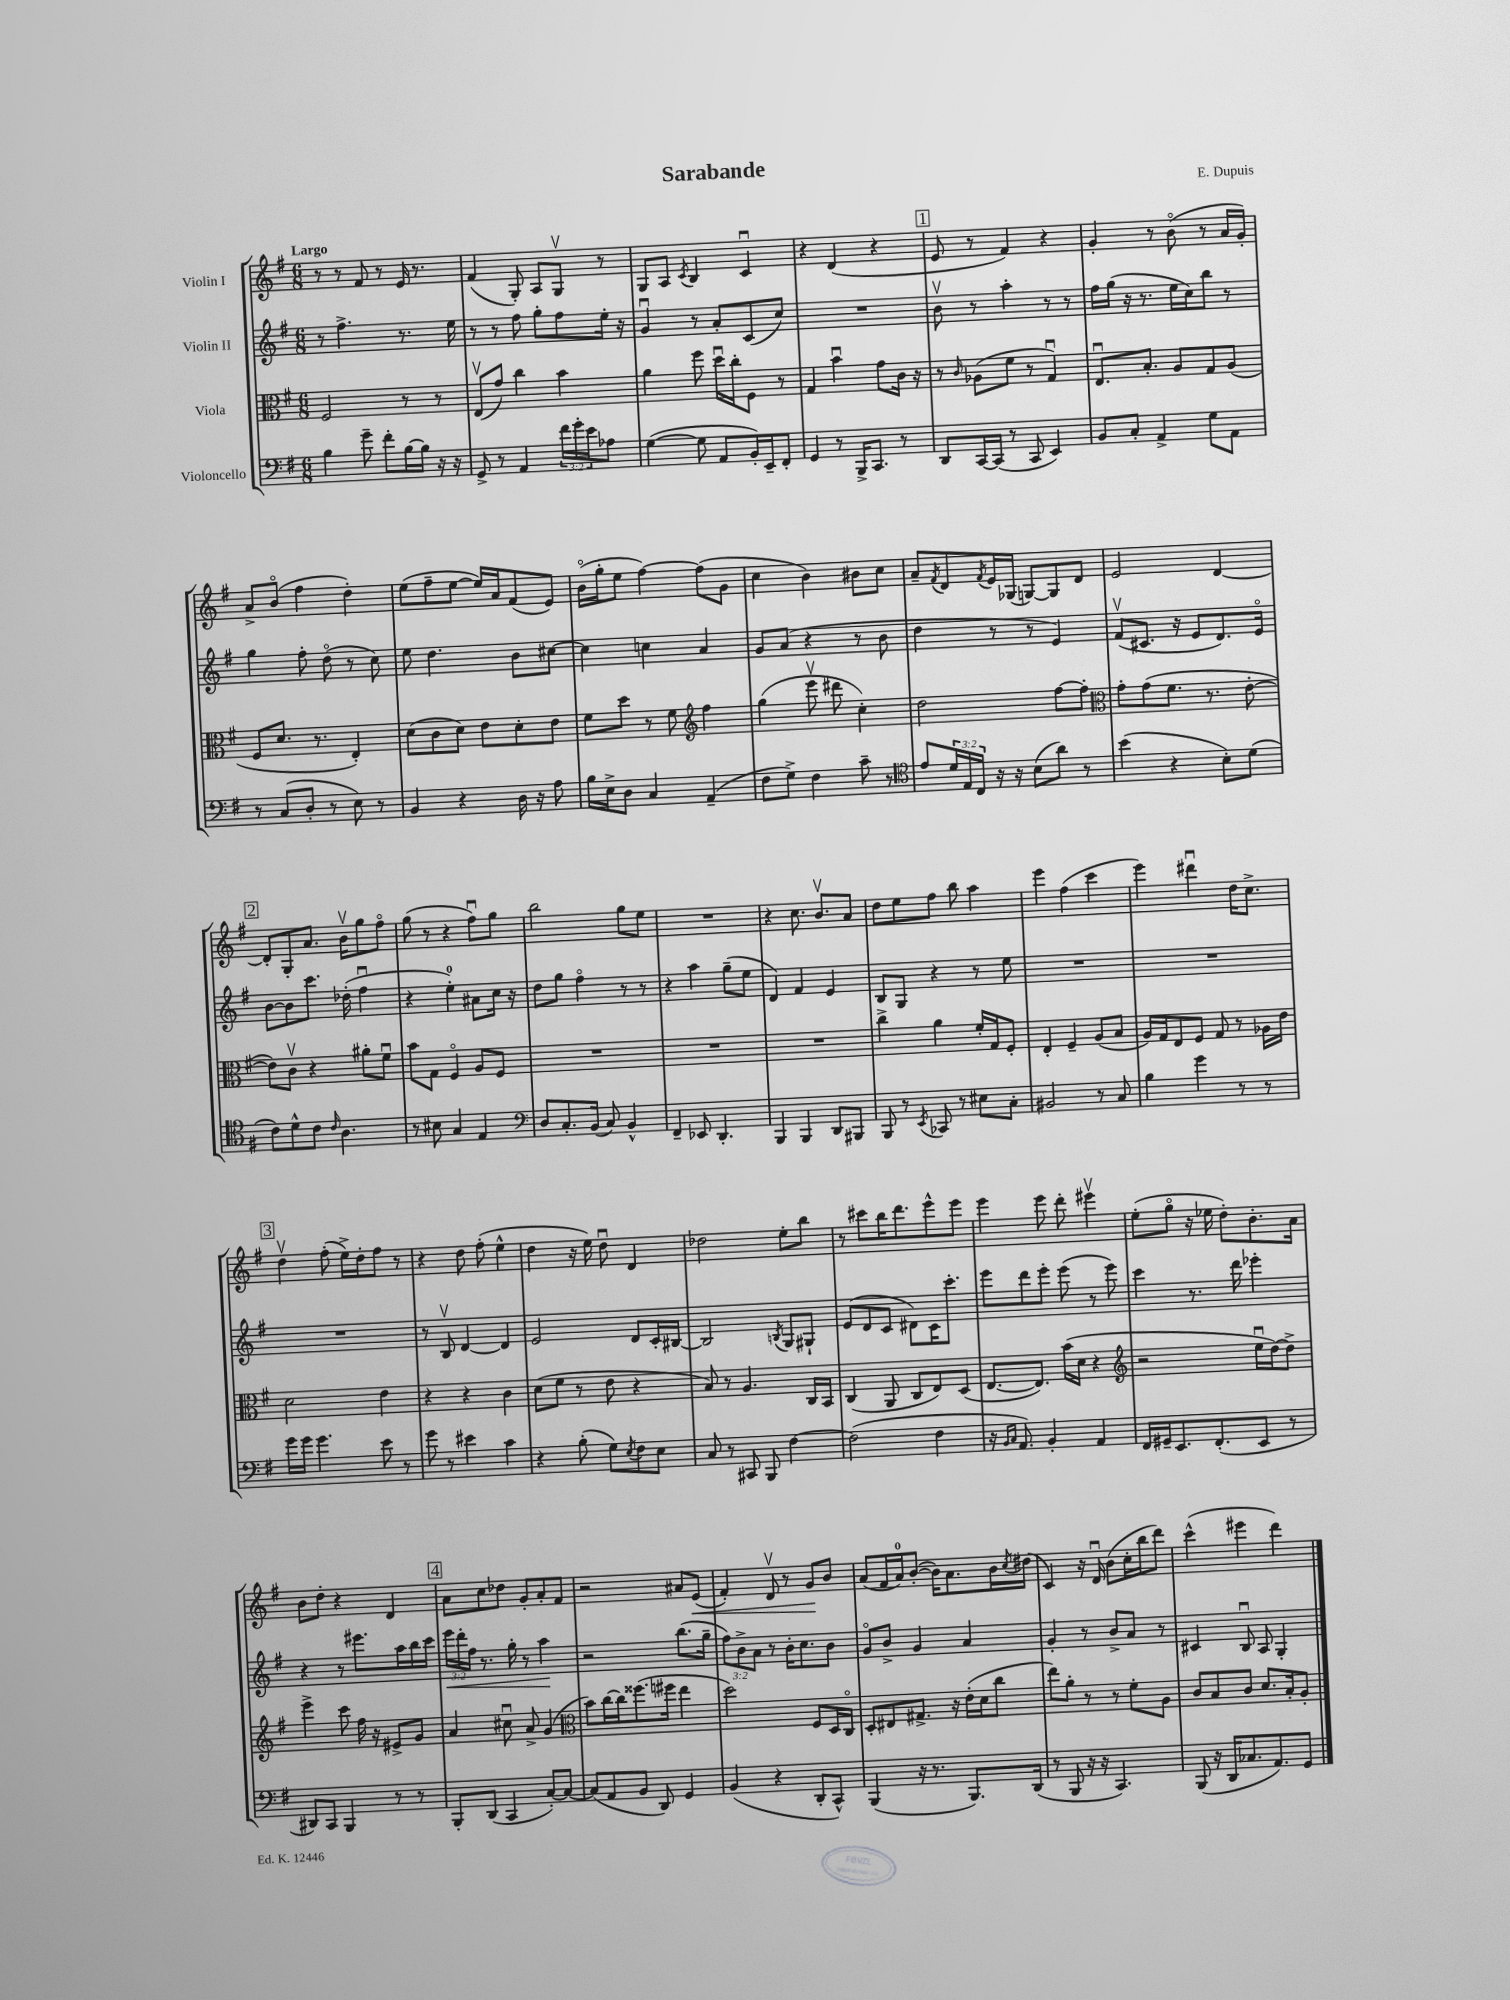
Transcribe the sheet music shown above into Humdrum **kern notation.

**kern	**kern	**kern	**kern
*staff4	*staff3	*staff2	*staff1
*clefF4	*clefC3	*clefG2	*clefG2
*k[f#]	*k[f#]	*k[f#]	*k[f#]
*M6/8	*M6/8	*M6/8	*M6/8
4B	2F#	8r	8r
.	.	4.ff#^	8r
8g~	.	.	8f#
8f#'	.	.	8r
[16B	8r	8.r	16e
16B]	.	.	8.r
16r	8r	.	.
16r	.	16ee	.
=	=	=	=
8GG^	(8Ev	8r	(4f#
8r	8g)	8r	.
4AA	4cc	8ff#	8G')
.	.	8gg'	8A
24f#	4b	8ff#	8Gv
24g'	.	.	.
24e	.	.	.
8A-	.	16ee'	8r
.	.	16r	.
=	=	=	=
([4G	4a	4gu	8G
.	.	.	8A
.	.	.	8qc
8G]	8ff#	8r	4B
8AA	16ddu	8a'	.
.	16cc'	.	.
16BB')	8F#	(8c	4cu
16EE~	.	.	.
8FF#'	8r	8cc)	.
=	=	=	=
4GG	4G	2.r	4r
8r	4bu	.	(4d
16BBB^	.	.	.
8.CC	.	.	.
.	8g	.	4r
8r	16c	.	.
.	16r	.	.
=	=	=	=
8DD	8r	8bv	8e
.	16qqc	.	.
[16CC	(8A-	8r	8r
(16CC]	.	.	.
8r	8f#	4aa'	4f#)
8CC	8r	.	.
4EE)	4Gu)	8r	4r
.	.	8r	.
=	=	=	=
8BB	8.Eu	16ff#	4g'
.	.	(16gg	.
8C'	.	16r	.
.	8.B'	8.r	.
4AA^	.	.	8r
.	8A	16ee	(8bo
.	.	16cc)	.
8G	8G	8bb	8r
8AA	(8A	8r	16a
.	.	.	16g')
=	=	=	=
8r	8F#	4gg	8a^
(8C	8.d	.	(8bo
8D'	.	8ff#'	4ff#
.	8.r	.	.
8r	.	(8ddo	.
8E)	4E')	8r	4dd')
8r	.	8cc)	.
=	=	=	=
4BB	(8d	8ee	(8ee
.	8c	4.dd	8ff#~
4r	8d)	.	[8ee
.	8e	.	16ee])
.	.	.	16a
16D	8d'	8b	(8f#
16r	.	.	.
8A	8e	[8cc#	8e)
=	=	=	=
16B	8f#	4cc#]	(16bo
16E^	.	.	16gg'
8D	8dd	.	8ee
4C	8r	4cc	[4ff#)
.	8f#	.	.
*	*clefG2	*	*
(4AA~	4ff#	4a	(8ff#]
.	.	.	8g
=	=	=	=
8F#	(4gg	8g	4cc
8G^)	.	(8a	.
4F#	8eeev	4r	4b)
.	8ddd#	.	.
8c~	4cc')	8r	8b#
8r	.	8b	8cc
=	=	=	=
*clefC4	*	*	*
8e	2dd	4dd	8a~
.	.	.	8qf#
24d	.	.	8d
24E	.	.	.
24C	.	.	.
.	.	.	8qf#
16r	.	8r	16e
16r	.	.	(16G-
(8B	.	8r	[8G)
8a)	[8ff#	4e)	8G]
8r	8ff#']	.	8d
=	=	=	=
*	*clefC3	*	*
(4b	8g'	(8f#v	2e
.	(8g	8.c#	.
4r	8.f#	.	.
.	.	16r	.
.	.	8e	.
.	8.r	.	.
8B')	.	8.d)	[4d
(8d	[8e'	.	.
.	.	16eo	.
=	=	=	=
8c)	8e])	[8b	8d']
8d^^	8cv	8b]	8G'
8c	4r	8.ccc	8.a
16qqc	.	.	.
4.A	.	.	.
.	.	(16dd-'	16bv
.	8a#'	4ff#u	8gg
.	8f#u	.	8ff#o
=	=	=	=
8r	8b	4r	(8gg
8B#	8G	.	8r
4G	4F#o	4ee')	4r
4E	8A	8a#	8ff#u)
.	8F#	16cc	8gg
.	.	16r	.
=	=	=	=
*clefF4	*	*	*
8D	2.r	8dd	2bb
8.C'	.	8gg	.
.	.	4ff#o	.
(16BB	.	.	.
8C)	.	.	.
4BB^^	.	8r	8gg
.	.	8r	8ee
=	=	=	=
4FF#~	2.r	4r	2.r
8EE-	.	4aa	.
4.DD'	.	.	.
.	.	(8gg~	.
.	.	8ee	.
=	=	=	=
4BBB	2.r	4d)	4r
4BBB	.	4f#	8.cc
.	.	.	8.bv
8DD	.	4e	.
8BBB#	.	.	8a
=	=	=	=
8BBB	4cc^	8B	8dd
8r	.	8G	8ee
8qEE	.	.	.
8CC-	4a	4r	8ff#
8r	.	.	8bb
8E#	16f#'	8r	4aa
.	16G	.	.
8C'	8F#'	8ee	.
=	=	=	=
2BB#	4E'	2.r	4eee
.	4F#~	.	(4ff#
8r	(8A	.	4ccc
8C	8B	.	.
=	=	=	=
4B	16A)	2.r	4eee)
.	16G	.	.
.	8E	.	.
4g	8F#	.	4ddd#u
.	8G	.	.
8r	8r	.	16dd
.	.	.	8.cc^
8r	16A-	.	.
.	16e	.	.
=	=	=	=
16g	2d	2.r	4ddv
16g	.	.	.
4.g	.	.	.
.	.	.	(8ff#'
.	.	.	16ee^)
.	.	.	16dd'
8e	4e	.	8ff#
8r	.	.	8r
=	=	=	=
8g	4r	8r	4r
8r	.	8Bv	.
4e#	4r	[4d	8dd
.	.	.	(8ff#'
4c	4c	4d]	4ee^^
=	=	=	=
4r	(8d	2e	4dd
.	8f#	.	.
(8B'	8r	.	16r
.	.	.	16ee)
8G)	8e	.	8ddu
8qE	.	.	.
8F#	4r	8d	4d
8E	.	16c'	.
.	.	[16B#	.
=	=	=	=
8C	8B)	2B#]	2dd-
8r	8r	.	.
8CC#	4.A	.	.
8BBB	.	.	.
.	.	8qB	.
[4F#	.	8G	8ee'
.	16C	8G#`	8bb
.	16BB	.	.
=	=	=	=
(2F#]	(4C	(8e	8r
.	.	8d	8ccc#
.	8AA	8c	16bb
.	.	.	8.ddd
.	8C	8d#)	.
4F#	8E)	16c	8eee^^
.	.	8.ccc'	.
.	(8D	.	8eee
=	=	=	=
16r	[8.E	8eee	4eee
16qqBB	.	.	.
16qqC	.	.	.
8.AA)	.	.	.
.	.	8ddd	.
.	8.E])	.	.
4BB'	.	8eee'	8eee
.	(16b	(8eee	8ddd'
.	16d	.	.
4AA	4r	8r	4eee#v
.	.	8eee)	.
=	=	=	=
*	*clefG2	*	*
16FF#	2r	4ccc	(8ee'
16GG#~	.	.	.
8.EE	.	.	8ggo
.	.	8.r	16r
(8.FF#'	.	.	16ee-
.	.	.	8dd')
.	.	16ddd	.
8EE	16eeu	4eee-'	8.b'
.	[16dd)	.	.
8r	8dd^]	.	.
.	.	.	16a
=	=	=	=
8DD#)	4eee^	4r	8b
8CC	.	.	8dd'
4BBB	8ccc	8r	4r
.	16ff#	8.eee#	.
.	16r	.	.
8r	8e#^	.	4d
.	.	16aa	.
8r	8g	16bb	.
.	.	16ccc	.
=	=	=	=
8BBB'	4a	24eee	8a
.	.	24ddd'	.
.	.	24ff#	.
(8DD	.	8.r	8cc
4CC	8cc#u	.	8dd-
.	.	16gg'	.
.	8a^	8r	8g'
[8C')	(4g	4aa	8a'
8C_	.	.	8f#
=	=	=	=
*	*clefC3	*	*
(8C]	8b)	2r	2r
8AA	[16cc	.	.
.	16cc]	.	.
8BB	(8.ff##	.	.
8DD)	.	.	.
.	16ff#	.	.
4GG	4ee	(8.bb	8a#
.	.	.	(8e
.	.	16gg~	.
=	=	=	=
(4BB	2dd)	12ff#)	4f#')
.	.	12b^	.
.	.	12a	.
4r	.	8r	8dv
.	.	16b'	8r
.	.	8.cc	.
8DD'	8F#	.	8g
8CC^^)	16D	8b	8b
.	16Co	.	.
=	=	=	=
(4BBB	8D'	8go	(8a
.	8E#	8b^	16f#
.	.	.	16a)
16r	8.G#^	4g	([8b'
8.r	.	.	.
.	.	.	16b])
.	16r	.	8.a
8.BBB)	(16e'	4a	.
.	16d	.	.
.	8cc	.	16b
.	.	.	8qcc
(16DD	.	.	(16dd#
=	=	=	=
8r	8ee)	4g'	4c)
8BBB	8a'	.	.
16r	8r	8r	16r
16r	.	.	16du
4.CC)	8r	8b^	(8b
.	8f#'	8a	16cc'
.	.	.	16bb
.	8A	8r	8ddd)
=	=	=	=
(8BBB	8c	4c#	(4ccc^^
16r	8B	.	.
16DD	.	.	.
8.C-	8c	8Bu	4eee#
.	8.d	8A	.
8.AA)	.	.	.
.	.	4G'	4ddd)
.	16B'	.	.
8GG	8A'	.	.
==	==	==	==
*-	*-	*-	*-
